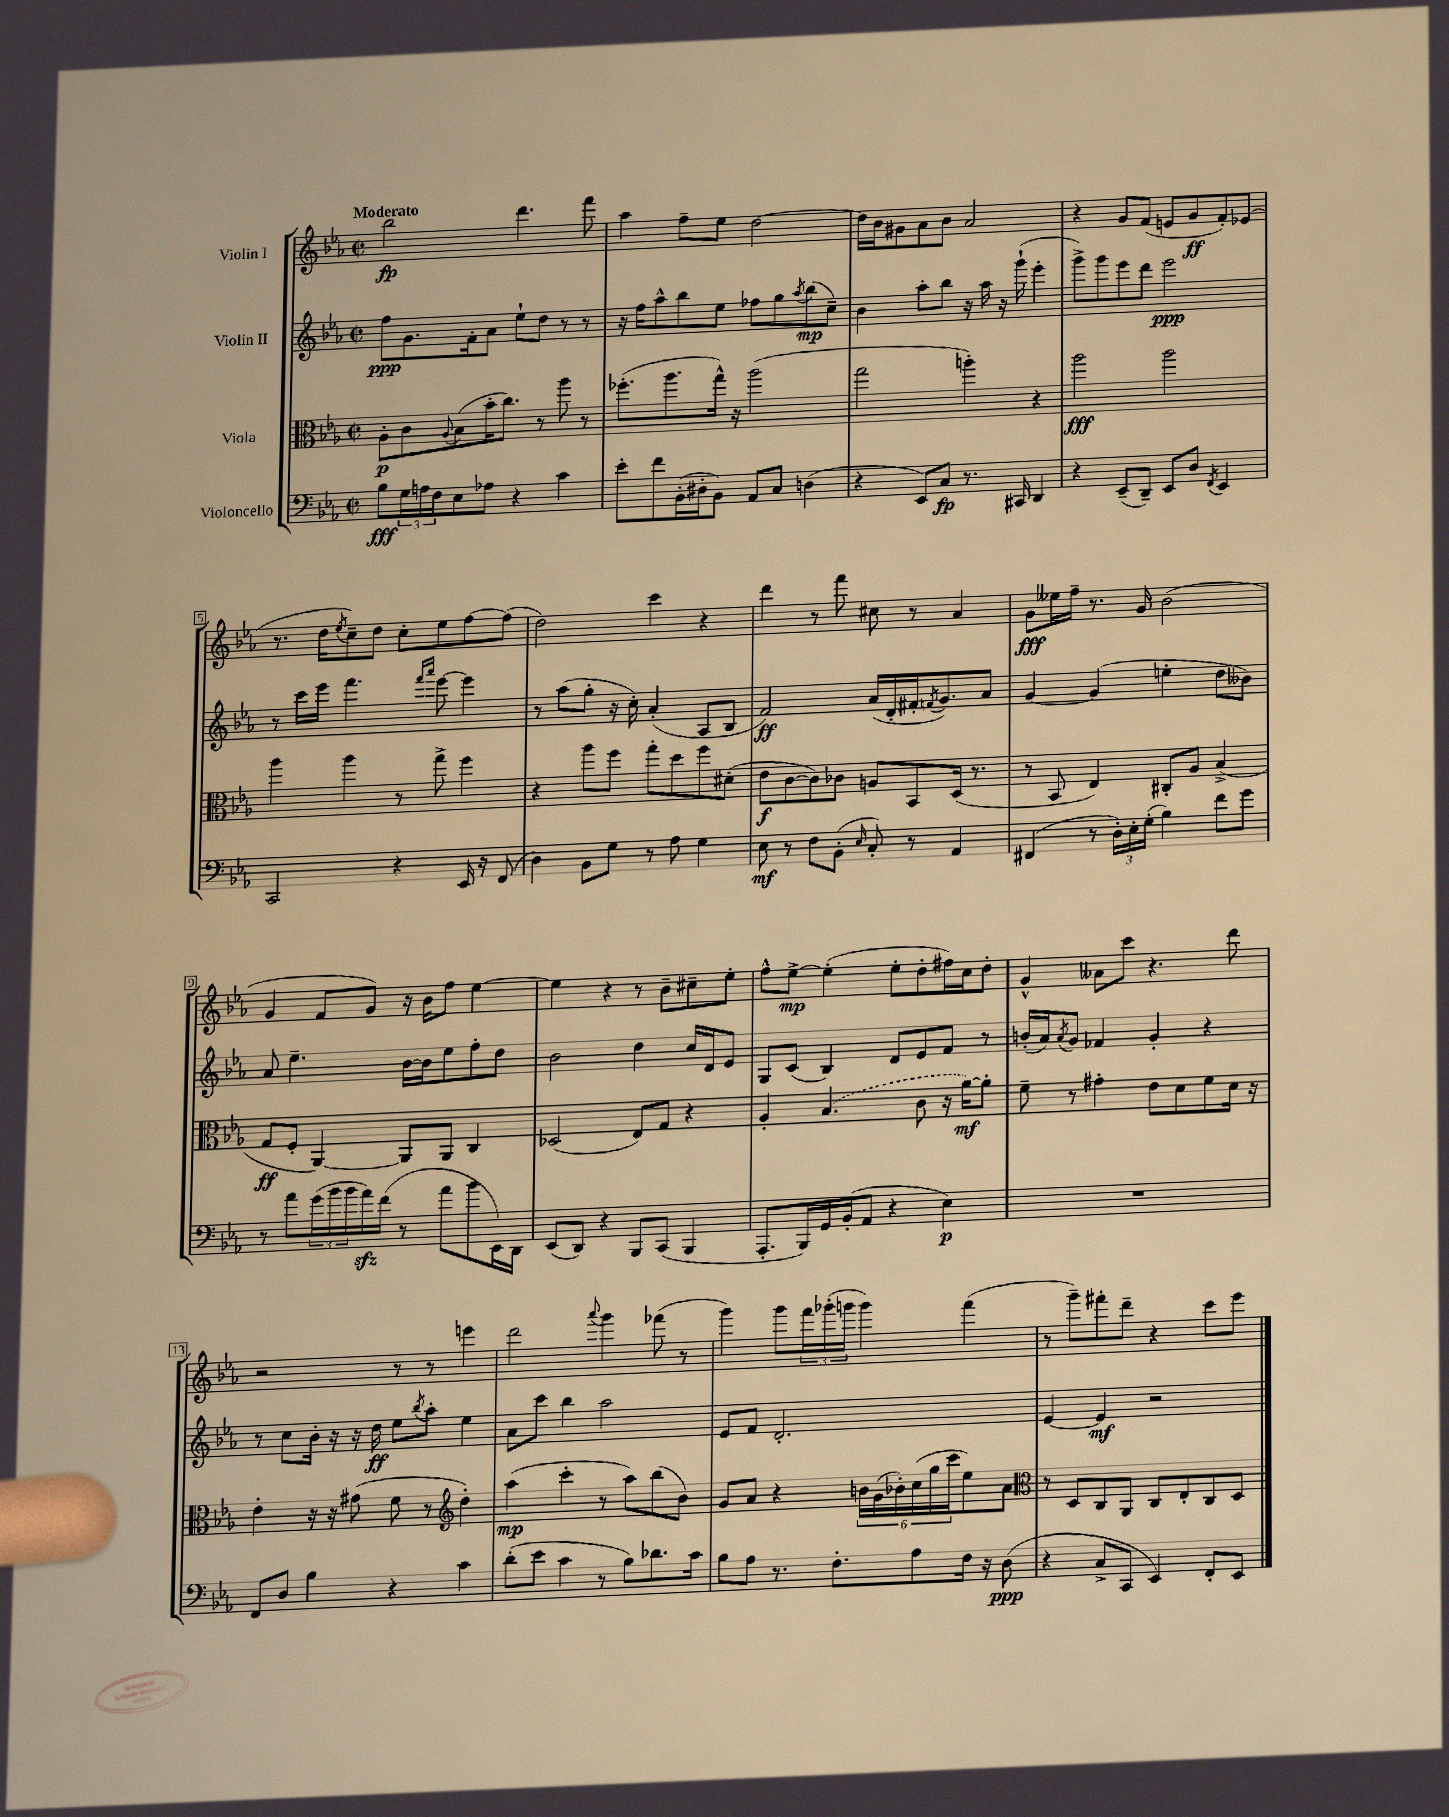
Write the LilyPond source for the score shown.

<<
\new StaffGroup <<
\new Staff = "s0" \with { instrumentName = "Violin I" } {
    \clef treble \key ees \major \defaultTimeSignature \time 2/2 \tempo "Moderato"
    bes''2\fp d'''4. f'''8 |
    aes''4 f''8-- ees''8 d''2~ |
    d''16 bes'16 gis'8 aes'8 bes'8 aes'2 |
    r4 g'8 f'8( e'8 g'8\ff f'8-.) ees'8( |
    r8. d''16 \acciaccatura { ees''8 } c''8--) d''8 c''8-. ees''8 f''8~ f''8( |
    d''2) c'''4 r4 |
    d'''4 r8 f'''8 cis''8 r8 aes'4 |
    g'8\fff eeses''16 f''16-- r8. g'16 bes'2( |
    g'4 f'8 g'8) r16 bes'16 f''8 ees''4~ |
    ees''4 r4 r8 bes'8-- cis''8-- ees''8-. |
    f''8-^ ees''8~->\mp ees''4-.( ees''8-. d''8-. fis''16) c''16 d''8-. |
    g'4-^ aeses'8 c'''8 r4. d'''8 |
    r2 r8 r8 e'''4 |
    d'''2 \appoggiatura { aes'''8 } g'''4 fes'''8( r8 |
    g'''4) g'''8 \tuplet 3/2 { f'''16 ges'''16-.( g'''16 } g'''4) f'''4( |
    r8 g'''8--) fis'''8-. d'''8-- r4 c'''8 ees'''8 \bar "|." |
}
\new Staff = "s1" \with { instrumentName = "Violin II" } {
    \clef treble \key ees \major \defaultTimeSignature \time 2/2
    f''8\ppp g'8. f'16-. aes'8 ees''8-! d''8 r8 r8 |
    r16 f''16 aes''8-^ bes''8 ees''8 fes''8 g''8 \acciaccatura { aes''8 } bes''8\mp( c''8--) |
    bes'4 aes''8-. bes''8 r16 aes''16 r16 g'''16-!( ees'''4-. |
    g'''8->) g'''8 ees'''8 d'''8 ees'''2\ppp |
    r8 c'''16 ees'''16 f'''4. \grace { f'''16 aes'''16 } ees'''8~ ees'''4 |
    r8 aes''8( g''8-. r16 c''16-.) aes'4-.( aes8 bes8 |
    f'2\ff) aes'16( d'16-. fis'16-. \acciaccatura { f'8 } g'8.) aes'8 |
    g'4~ g'4( e''4-. d''8 beses'8) |
    aes'8 ees''4.-- bes'16~ bes'16 ees''8 f''8-. d''8 |
    bes'2 d''4 c''16 d'16 ees'8 |
    g8 c'8( bes4) d'8 ees'8 f'8 r8 |
    b'16-.( aes'16) \acciaccatura { aes'8 } g'8 fes'4 g'4-. r4 |
    r8 c''8 bes'16-. r16 r16 d''16\ff ees''8 \acciaccatura { bes''8 } aes''8-. ees''4 |
    aes'8 c'''8 bes''4 aes''2 |
    ees'8 f'8 d'2.-. |
    ees'4~ ees'4\mf r2 \bar "|." |
}
\new Staff = "s2" \with { instrumentName = "Viola" } {
    \clef alto \key ees \major \defaultTimeSignature \time 2/2
    aes8-.\p c'8 \appoggiatura { aes8 } bes8( bes'16-. c''8.) r8 aes''8 r8 |
    fes''8.-.( aes''8. g''16-^) r16 aes''2( |
    g''2 a''4-.) r4 |
    aes''2\fff aes''2 |
    aes''4 aes''4 r8 g''8-> f''4 |
    r4 aes''8 f''8 g''8-. d''8 f''8 dis'8-.( |
    ees'8\f c'8~ c'8) ces'8 a8 bes,8 d16( r8. |
    r8 bes,8 ees4) cis8-. aes8 bes4->( |
    g8\ff f8-. aes,4~) aes,8 aes,8 c4 |
    des2( ees8) g8 r4 |
    aes4-. \once \slurDashed bes4.( c'8 r16 aes'16~\mf) aes'8-. |
    f'8-- r8 gis'4-. ees'8 d'8 f'8 d'16 r16 |
    ees'4-. r16 r16 gis'8( f'8 r8 \clef treble d''4-.) |
    aes''4\mp( c'''4-. r8 aes''8) bes''8( bes'8) |
    g'8 aes'8 r4 \tuplet 6/4 { b'16 g'16( bes'16-.) c''16( g''16 c'''16 } ees''8) aes'8 |
    \clef alto r8 d8 c8 aes,8 c8 ees8-. c8 d8 \bar "|." |
}
\new Staff = "s3" \with { instrumentName = "Violoncello" } {
    \clef bass \key ees \major \defaultTimeSignature \time 2/2
    bes8\fff \tuplet 3/2 { g16 a16 f16 } ees8 aes8 r4 c'4 |
    ees'8-. f'8 bes,16-.( dis16-. bes,8) aes,8 c8 d4( |
    r4 ees,8) c8\fp r8. cis,16 d,4 |
    r4 ees,8--( d,8--) ees,8 d8 \acciaccatura { f,8 } ees,4 |
    c,2 r4 ees,16 r16 f,8( |
    d4) bes,8 g8 r8 aes8 g4 |
    ees8\mf r8 f8 bes,8-.( \grace { ees16 } c8-.) r8 aes,4 |
    fis,4( r8 \tuplet 3/2 { d16-.) ees16-. g16-.( } bes4) f'8 g'8 |
    r8 aes'8 \tuplet 3/2 { g'16( bes'16 bes'16 } aes'16\sfz) f'16( r8 aes'8 bes'8 ees,16) d,16 |
    ees,8( d,8) r4 bes,,8 c,8( bes,,4 |
    aes,,8.-. bes,,16) g,16 bes,16-.( aes,8 r4 ees4\p) |
    R1 |
    f,8 d8 bes4 r4 c'4 |
    d'8-.( ees'8 c'4 r8 bes8) des'8. c'16 |
    bes8 aes8 r8. f8.-. aes8 f16 r16 d8\ppp( |
    r4 c8-> c,8 ees,4) f,8-. ees,8 \bar "|." |
}
>>
>>
\layout { \context { \Score \override BarNumber.stencil = #(make-stencil-boxer 0.1 0.3 ly:text-interface::print) } }
